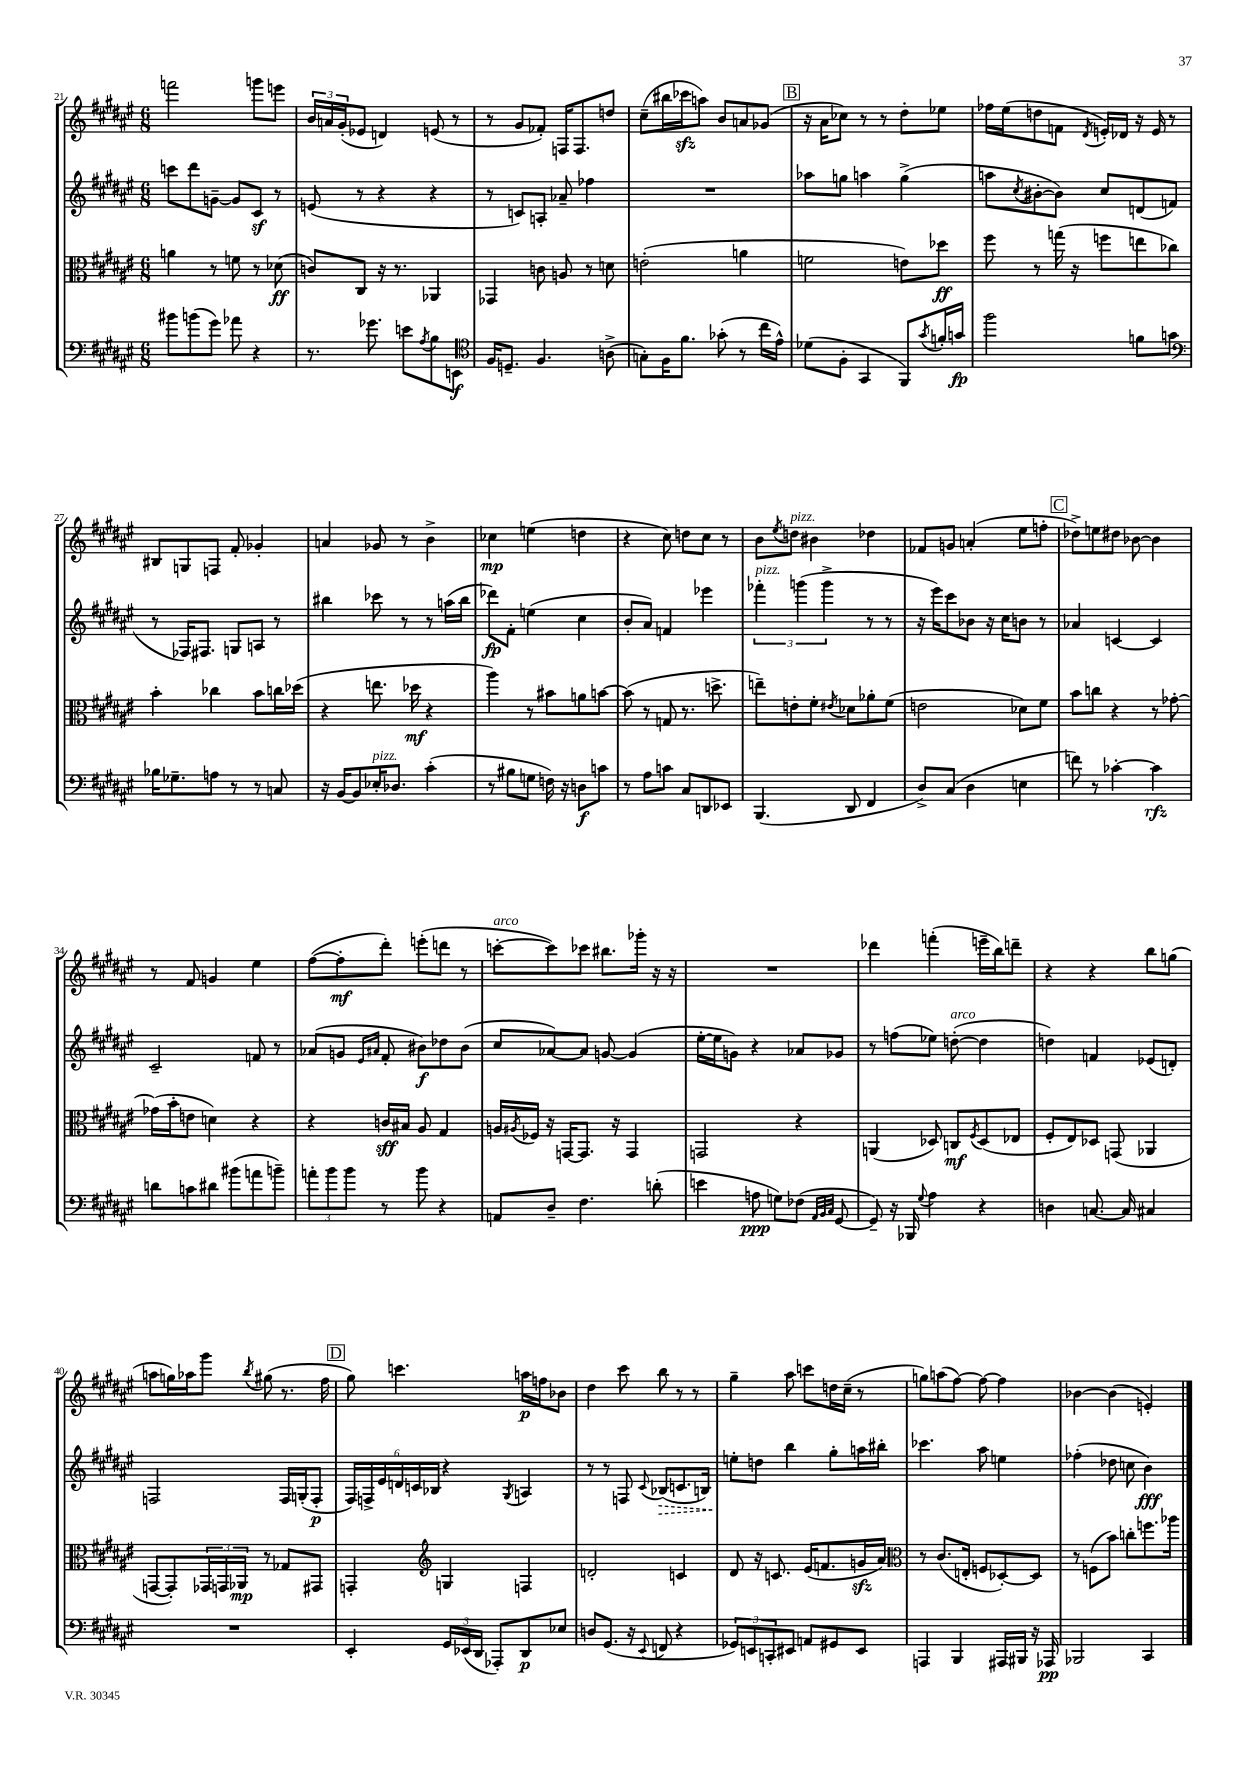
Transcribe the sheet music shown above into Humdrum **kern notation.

**kern	**kern	**kern	**kern
*staff4	*staff3	*staff2	*staff1
*clefF4	*clefC3	*clefG2	*clefG2
*k[f#c#g#d#a#e#]	*k[f#c#g#d#a#e#]	*k[f#c#g#d#a#e#]	*k[f#c#g#d#a#e#]
*M6/8	*M6/8	*M6/8	*M6/8
8b#	4a	8ccc	2fff
(8b	.	8ddd#	.
8g#)	8r	[8g~	.
8a-	8f	8g]	.
4r	8r	8c#	8ggg
.	(8d-	8r	8eee
=	=	=	=
8.r	8c)	(8e	24b
.	.	.	24a
.	.	.	(24g#'
.	8C#	8r	8e-
8.g-	.	.	.
.	16r	4r	4d)
.	8.r	.	.
8e	.	.	.
8qA#	.	.	.
8B	4AA-	4r	(8e
8EE	.	.	8r
=	=	=	=
*clefC4	*	*	*
16F#	4GG-	8r	8r
8.D~	.	.	.
.	.	8c)	8g#
4.F#	8c	8A'	8f-')
.	8A	8a-~	16F
.	.	.	8.F
.	8r	4ff-	.
(8A^	8d	.	8dd
=	=	=	=
8G')	(2e'	2.r	(8cc#~
16F#	.	.	16bb#
8.f#	.	.	16ccc-
.	.	.	8aa)
(8g-'	.	.	8b
8r	4a	.	8a
16cc#	.	.	(8g-
16e#^^)	.	.	.
=	=	=	=
(8d-	2f	8aa-	16r
.	.	.	16a#
8F#'	.	8gg	8cc-)
4GG#	.	4aa	8r
.	.	.	8r
8FF#)	8e)	(4gg^	8dd#'
8qg#	.	.	.
16f'	8dd-	.	8ee-
16g	.	.	.
=	=	=	=
2ff#	8ff#	8aa	16ff-
.	.	.	(16ee#
.	.	8qcc#	.
.	8r	[8b#'	8dd
.	(16gg	8b#])	8f
.	16r	.	.
.	.	.	8qd#
.	8ff	8cc#	16e')
.	.	.	16d-
8f	8ee	(8d	16r
.	.	.	16e
8g	8cc-)	8f	8r
=	=	=	=
*clefF4	*	*	*
16B-	4b'	8r	8B#
8.G-~	.	.	.
.	.	16F-)	8G
.	.	8.F#	.
8A	4cc-	.	8F
8r	.	8G	8f#'
8r	8b	8A	4g-'
8C	16cc	8r	.
.	(16dd-	.	.
=	=	=	=
16r	4r	4bb#	4a
[16BB	.	.	.
8BB]	.	.	.
16E-'	8.ee	8ccc-	8g-
8.D-	.	.	.
.	.	8r	8r
.	16dd-	.	.
(4c#'	4r	8r	4b^
.	.	(16aa	.
.	.	16bb#	.
=	=	=	=
8r	4aa#)	8ddd-)	4cc-
8B#	.	8f#'	.
8G	8r	(4ee	(4ee
16F)	8b#	.	.
16r	.	.	.
8D	8a	4cc#	4dd
8c	[8b	.	.
=	=	=	=
8r	(8b]	8b'	4r
8A#	8r	8a#)	.
8c	8G	4f	8cc#)
8C#	8.r	.	8dd
8DD	.	4eee-	8cc#
.	8.dd^	.	.
8EE-	.	.	8r
=	=	=	=
(4.BBB	8ee~)	6fff-'	8b
.	.	.	8qee#
.	8e'	.	8dd
.	.	(6ggg	.
.	8f#'	.	4b#
.	.	6ggg^	.
.	8qe#	.	.
8DD#	8d-	.	.
4FF#	8a-'	8r	4dd-
.	(8f#	8r	.
=	=	=	=
8D#^)	2e	16r	8f-
.	.	16eee#)	.
(8C#	.	8ccc#	8g
4D#	.	8b-	(4a'
.	.	16r	.
.	.	16cc#	.
4E	8d-)	8b	8ee#
.	8f#	8r	8ff'
=	=	=	=
8f)	8b	4a-	8dd-^)
8r	8cc	.	8ee
[4c-'	4r	[4c	8dd#
.	.	.	[8b-
4c-]	8r	4c]	4b-]
.	[8g-'	.	.
=	=	=	=
8d	(16g-]	2c#~	8r
.	16b'	.	.
8c	8e	.	8f#
8d#	4d)	.	4g
(8b#	.	.	.
8a	4r	8f	4ee#
8b~)	.	8r	.
=	=	=	=
12a'	4r	(8a-	([8ff#
12b	.	.	.
.	.	8g	8ff#']
12b	.	.	.
.	.	16qqe#	.
.	.	16qqa#	.
8r	16c	8f#'	8ddd#')
.	16B#	.	.
8b	8A#	8b#)	(8eee'
4r	4G#	8dd-	8ddd
.	.	(8b#	8r
=	=	=	=
8AA	16A	8cc#	[8ccc'
.	8qA#	.	.
.	16F-	.	.
8D#~	16r	[8a-)	8ccc])
.	[16GG	.	.
4.F#	8.GG]	8a-]	8ccc-
.	.	[8g	8.bb#
.	16r	.	.
.	4GG	(4g]	.
.	.	.	16ggg-'
(8d'	.	.	16r
.	.	.	16r
=	=	=	=
4e	2GG	[16ee#'	2.r
.	.	16ee#]	.
.	.	8g)	.
8A	.	4r	.
8G)	.	.	.
(8F-	4r	8a-	.
32qqAA#	.	.	.
32qqBB	.	.	.
32qqC#	.	.	.
[8GG#	.	8g-	.
=	=	=	=
8GG#~])	(4AA	8r	4ddd-
16r	.	(8ff	.
16BBB-	.	.	.
8qqG#	.	.	.
4A#	8D-)	8ee-)	(4fff'
.	8C	([8dd'	.
.	8qF#	.	.
4r	(8D-	4dd]	16eee~
.	.	.	16bb)
.	8E-	.	8ddd~
=	=	=	=
4D	8F#'	4dd)	4r
.	8E#)	.	.
[8.C	8D-	4f	4r
.	(8GG	.	.
16C]	.	.	.
4C#	4AA-	(8e-	8bb
.	.	8d')	(8gg
=	=	=	=
2.r	[8GG	2F	8aa
.	8GG'])	.	16gg)
.	.	.	16aa-
.	24GG-	.	8ggg#
.	24GG	.	.
.	24AA-	.	.
.	.	.	8qbb
.	8r	.	(8gg#
.	8G-	16F	8.r
.	.	(16G'	.
.	8GG#	8F'	.
.	.	.	16ff#
=	=	=	=
4EE#'	4GG'	24F#)	8gg#)
.	.	24F^	.
.	.	24e#	.
.	.	24d	4.ccc
.	.	24c	.
.	.	24B-	.
*	*clefG2	*	*
24GG#	4G	4r	.
(24EE-	.	.	.
24DD#	.	.	.
8AAA-')	.	.	.
.	.	8qG#	.
8DD#	4F	4A	16aa
.	.	.	16ff
8E-	.	.	8b-
=	=	=	=
8D	2d'	8r	4dd#
(8.GG#	.	8r	.
.	.	8F	8ccc#
16r	.	.	.
8qqEE#	.	8qqc#	.
8FF	.	(8B-	8bb
4r	4c	8.c	8r
.	.	.	8r
.	.	16B)	.
=	=	=	=
12GG-)	8d#	8ee'	4gg#~
12EE	.	.	.
.	16r	8dd	.
12CC'	.	.	.
.	8.c	.	.
8EE#	.	4bb	8aa#
8AA	(16e#	.	8ccc
.	8.f	.	.
8GG#	.	8gg#'	16dd
.	.	.	(16cc#~
8EE#	16g	16aa	8r
.	16a#)	16bb#'	.
=	=	=	=
*	*clefC3	*	*
4AAA	8r	4.ccc-	8gg)
.	(8.c#	.	(8aa
4BBB	.	.	[8ff#)
.	16E'	.	.
.	8F	8aa#	8ff#_
16AAA#	[8D-')	4ee	4ff#]
16BBB#	.	.	.
16r	8D-]	.	.
16AAA-	.	.	.
=	=	=	=
2BBB-	8r	(4ff-'	[4b-
.	(8F	.	.
.	8b)	8dd-	(4b-]
.	8cc'	8cc	.
4CC#	8.ff	4b)	4e')
.	16aa-	.	.
==	==	==	==
*-	*-	*-	*-
